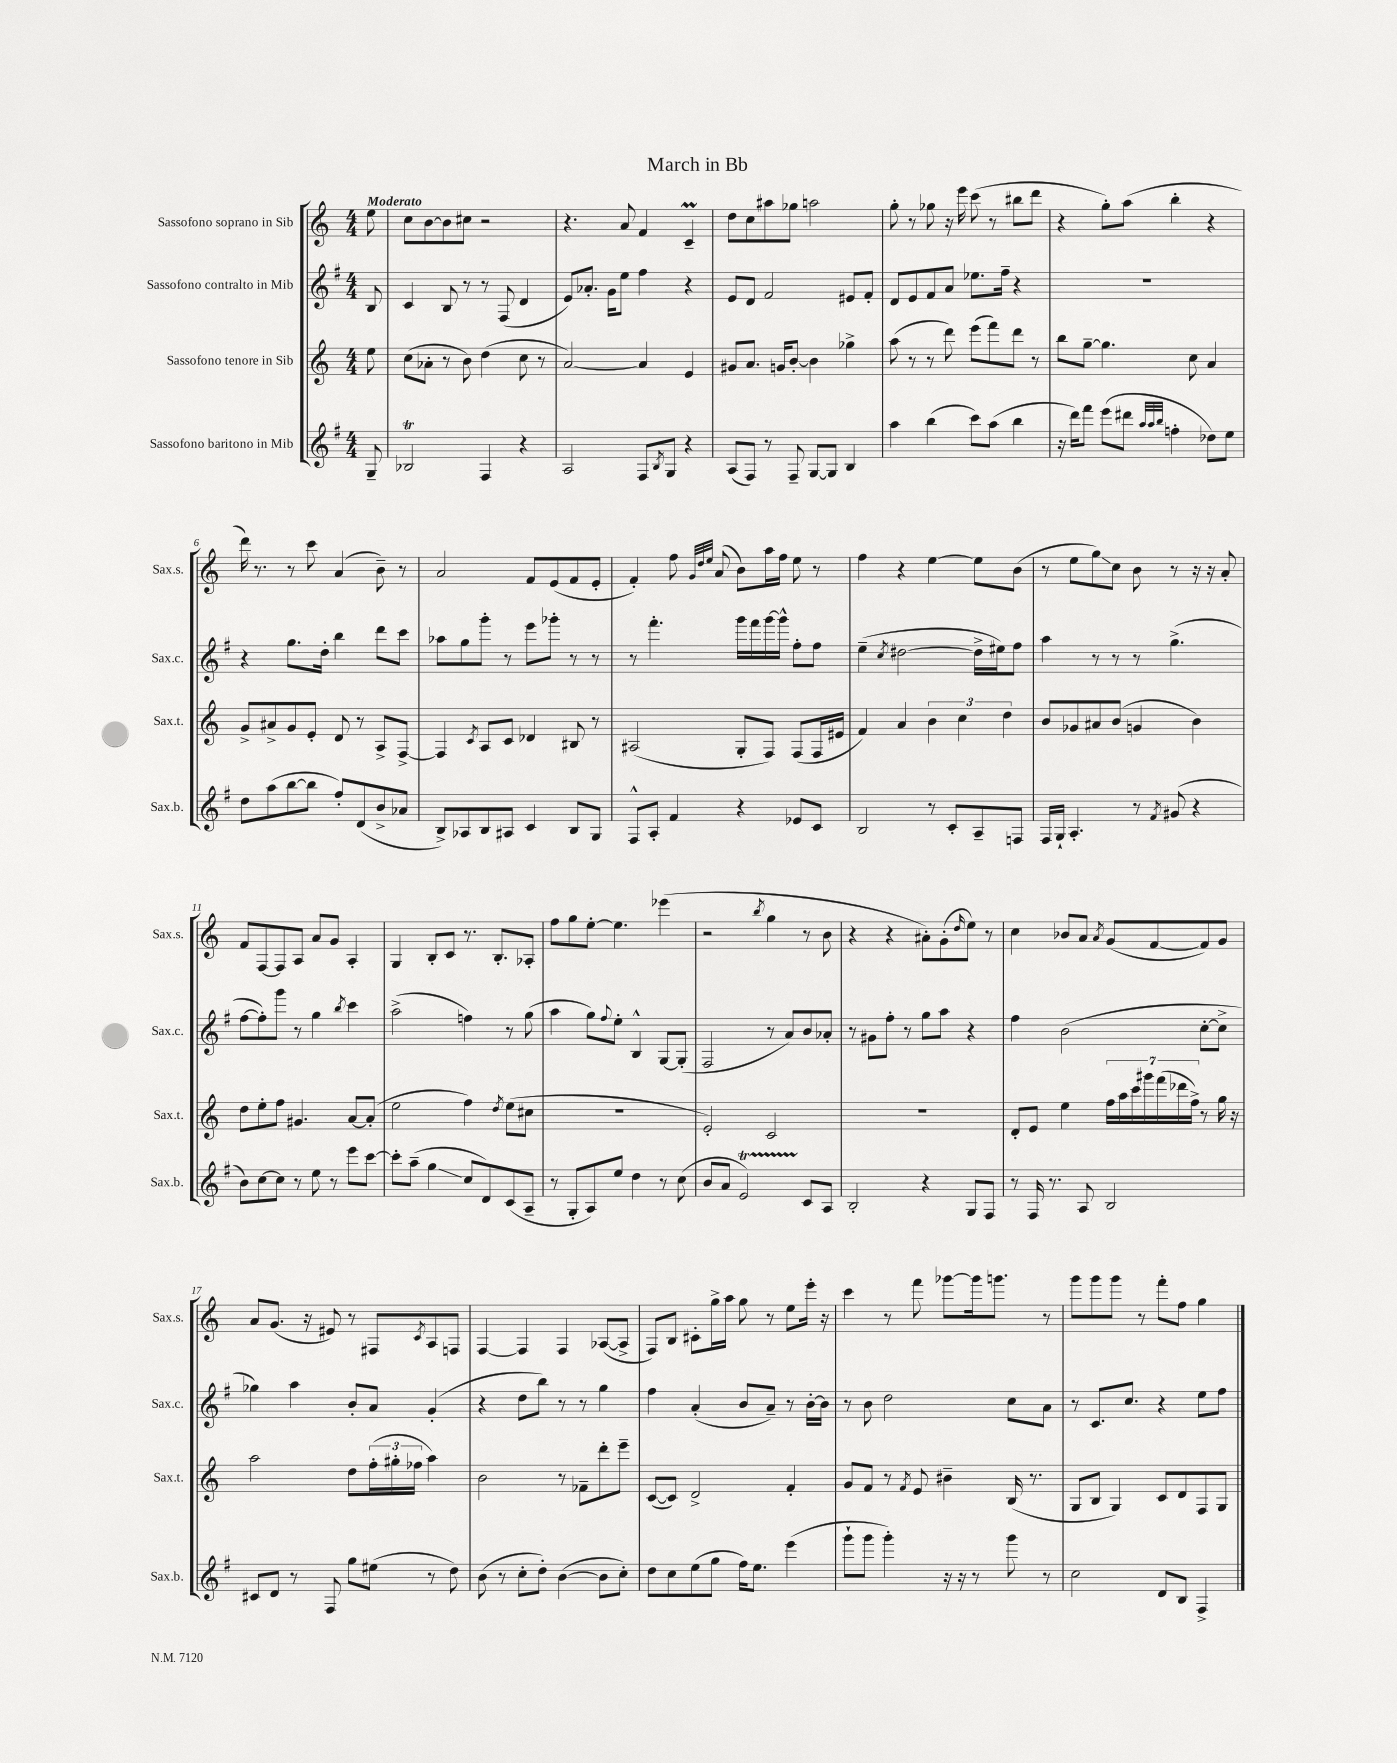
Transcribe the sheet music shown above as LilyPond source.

\header { title = "March in Bb" }
<<
\new StaffGroup <<
\new Staff = "s0" \with { instrumentName = "Sassofono soprano in Sib" shortInstrumentName = "Sax.s." } {
    \clef treble \key c \major \numericTimeSignature \time 4/4 \partial 8 \tempo "Moderato"
    e''8 |
    c''8 b'8~ b'8 cis''8 r2 |
    r4. a'8 f'4 c'4--\prall |
    d''8 c''8 ais''8 ges''8 a''2 |
    g''8-. r8 ges''8 r16 e'''16 c'''8( r8 bis''8 d'''8 |
    r4 g''8-.) a''8( b''4-. r4 |
    d'''16) r8. r8 c'''8 a'4( b'8--) r8 |
    a'2 f'8 e'8( f'8 e'8-. |
    f'4-.) f''8 \grace { g'32 d''32 e''32 } a'8( b'8) a''16 f''16 e''8 r8 |
    f''4 r4 e''4~ e''8 b'8( |
    r8 e''8 g''8\glissando) c''8 b'8 r8 r16 r16 a'8-. |
    f'8 f8~ f8 a8 a'8 g'8 a4-. |
    g4 b8-. c'8 r8. b8.-. aes8-. |
    f''8 g''8 e''8~-. e''4. ees'''4( |
    r2 \acciaccatura { b''8 } g''4 r8 b'8 |
    r4 r4 ais'8-.) g'8-.( \grace { d''16 } e''8) r8 |
    c''4 bes'8 a'8 \acciaccatura { a'8 } g'8( f'8~ f'8) g'8 |
    a'8 g'8.( r16 eis'8) r8 fis8 \acciaccatura { c'8 } a8 f8 |
    f4~ f4 f4 aes8~( aes8-> |
    f8) b8 cis'8-. g''16-> a''16 g''8 r8 e''8 e'''16-. r16 |
    c'''4 r8 f'''8 ges'''8~ ges'''16 g'''8. r8 |
    g'''8 g'''8 g'''8 r8 f'''8-. f''8 g''4 \bar "|." |
}
\new Staff = "s1" \with { instrumentName = "Sassofono contralto in Mib" shortInstrumentName = "Sax.c." } {
    \clef treble \key g \major \numericTimeSignature \time 4/4 \partial 8
    b8 |
    c'4 b8 r8 r8 fis8( d'4 |
    e'8) aes'8.-. g'16 e''8 fis''4 r4 |
    e'8 d'8 fis'2 eis'8 fis'8-. |
    d'8 e'8 fis'8 a'8 ees''8. fis''16-- r4 |
    R1 |
    r4 g''8. d''16-. b''4 d'''8 c'''8 |
    aes''8 g''8 g'''8-. r8 e'''8 ges'''8-. r8 r8 |
    r8 fis'''4.-. g'''16 fis'''16 g'''16~ g'''16-^ fis''8-. fis''8 |
    e''4--( \acciaccatura { c''8 } dis''2~ dis''16-> eis''16) fis''8 |
    a''4 r8 r8 r8 g''4.->( |
    fis''8~ fis''8-.) g'''8 r8 g''4 \acciaccatura { b''8 } c'''4 |
    a''2->( f''4) r8 g''8( |
    a''4 g''8) \appoggiatura { fis''8 } e''8-. b4-^ g8~ g8-.( |
    fis2 r8 a'8) b'8 aes'8-. |
    r8 gis'8 fis''8-. r8 g''8 a''8 r4 |
    fis''4 b'2( c''8~-. c''8-> |
    ges''4) a''4 b'8-. a'8 g'4-.( |
    r4 d''8 b''8) r8 r8 g''4 |
    fis''4 a'4-.( b'8 a'8--) r8 b'16~-. b'16 |
    r8 b'8 d''2 c''8 a'8 |
    r8 c'8. c''8. r4 e''8 fis''8 \bar "|." |
}
\new Staff = "s2" \with { instrumentName = "Sassofono tenore in Sib" shortInstrumentName = "Sax.t." } {
    \clef treble \key c \major \numericTimeSignature \time 4/4 \partial 8
    e''8 |
    c''8( aes'8-. r8 b'8) d''4( c''8 r8 |
    a'2~) a'4 e'4 |
    gis'8 a'8. g'16 b'8~-. b'4 ges''4-> |
    a''8( r8 r8 d'''8) e'''8( f'''8) d'''8 r8 |
    b''8 g''8~-- g''4. c''8 a'4 |
    g'8-> ais'8-> g'8 e'8-. d'8 r8 a8-> f8~-> |
    f4 \acciaccatura { c'8 } a8 c'8 des'4 bis8 r8 |
    ais2( g8-. f8) f8( f16 eis'16 |
    f'4) a'4 \tuplet 3/2 { b'4 c''4 d''4 } |
    b'8 ges'8 ais'8 b'8( g'4 b'4) |
    d''8 e''8-. f''8 gis'4. a'8~ a'8-.( |
    e''2 f''4) \acciaccatura { d''8 } e''8( cis''8 |
    R1 |
    e'2-.) c'2 |
    R1 |
    d'8-. e'8 e''4 \tuplet 7/4 { f''16 a''16 c'''16 gis'''16 f'''16( des'''16 f''16->) } r8 g''16 r16 |
    a''2 d''8 \tuplet 3/2 { f''16-.( gis''16-. fes''16 } a''4) |
    b'2 r8 fes'8-- d'''8-. e'''8-- |
    c'8~( c'8) d'2-> f'4-. |
    g'8 f'8 r8 \acciaccatura { f'8 } e'8 bis'4-- b16( r8. |
    g8 b8 g4) c'8 d'8 f8 g8 \bar "|." |
}
\new Staff = "s3" \with { instrumentName = "Sassofono baritono in Mib" shortInstrumentName = "Sax.b." } {
    \clef treble \key g \major \numericTimeSignature \time 4/4 \partial 8
    g8-- |
    bes2\trill fis4 r4 |
    a2 fis8 \acciaccatura { b8 } g8 r4 |
    a8( fis8) r8 fis8-- g8~ g8 b4 |
    a''4 b''4( c'''8) a''8( b''4 |
    r16 d'''16) fis'''8 e'''8( dis'''8 \grace { a''32 a''32 b''32 } f''4-. des''8) e''8 |
    d''8 a''8( b''8~ b''8 fis''8-.) d'8( b'8-> aes'8 |
    b8->) aes8 b8 ais8 c'4 b8 g8 |
    fis8-^ a8-. fis'4 r4 ees'8 c'8 |
    b2 r8 c'8-. a8-- f8 |
    fis16 g16-! a4.-. r8 \acciaccatura { fis'8 } gis'8( r4 |
    b'8) c''8~ c''8 r8 e''8 r8 e'''8 c'''8~ |
    c'''8-. a''8--( g''4\glissando c''8 d'8) c'8( a8-- |
    r8 g8-. a8) e''8 d''4 r8 c''8( |
    b'8 a'8 e'2\startTrillSpan) c'8\stopTrillSpan a8 |
    b2-. r4 g8 fis8 |
    r8 fis16 r8. a8 b2 |
    cis'8 d'8 r8 fis8 g''8 eis''8( r8 d''8) |
    b'8( r8 c''8-. d''8-.) b'4~( b'8 c''8-.) |
    d''8 c''8 e''8( g''8 fis''16) e''8. e'''4( |
    g'''8-! g'''8 g'''4-.) r16 r16 r8 g'''8 r8 |
    c''2 d'8 b8 fis4-> \bar "|." |
}
>>
>>
